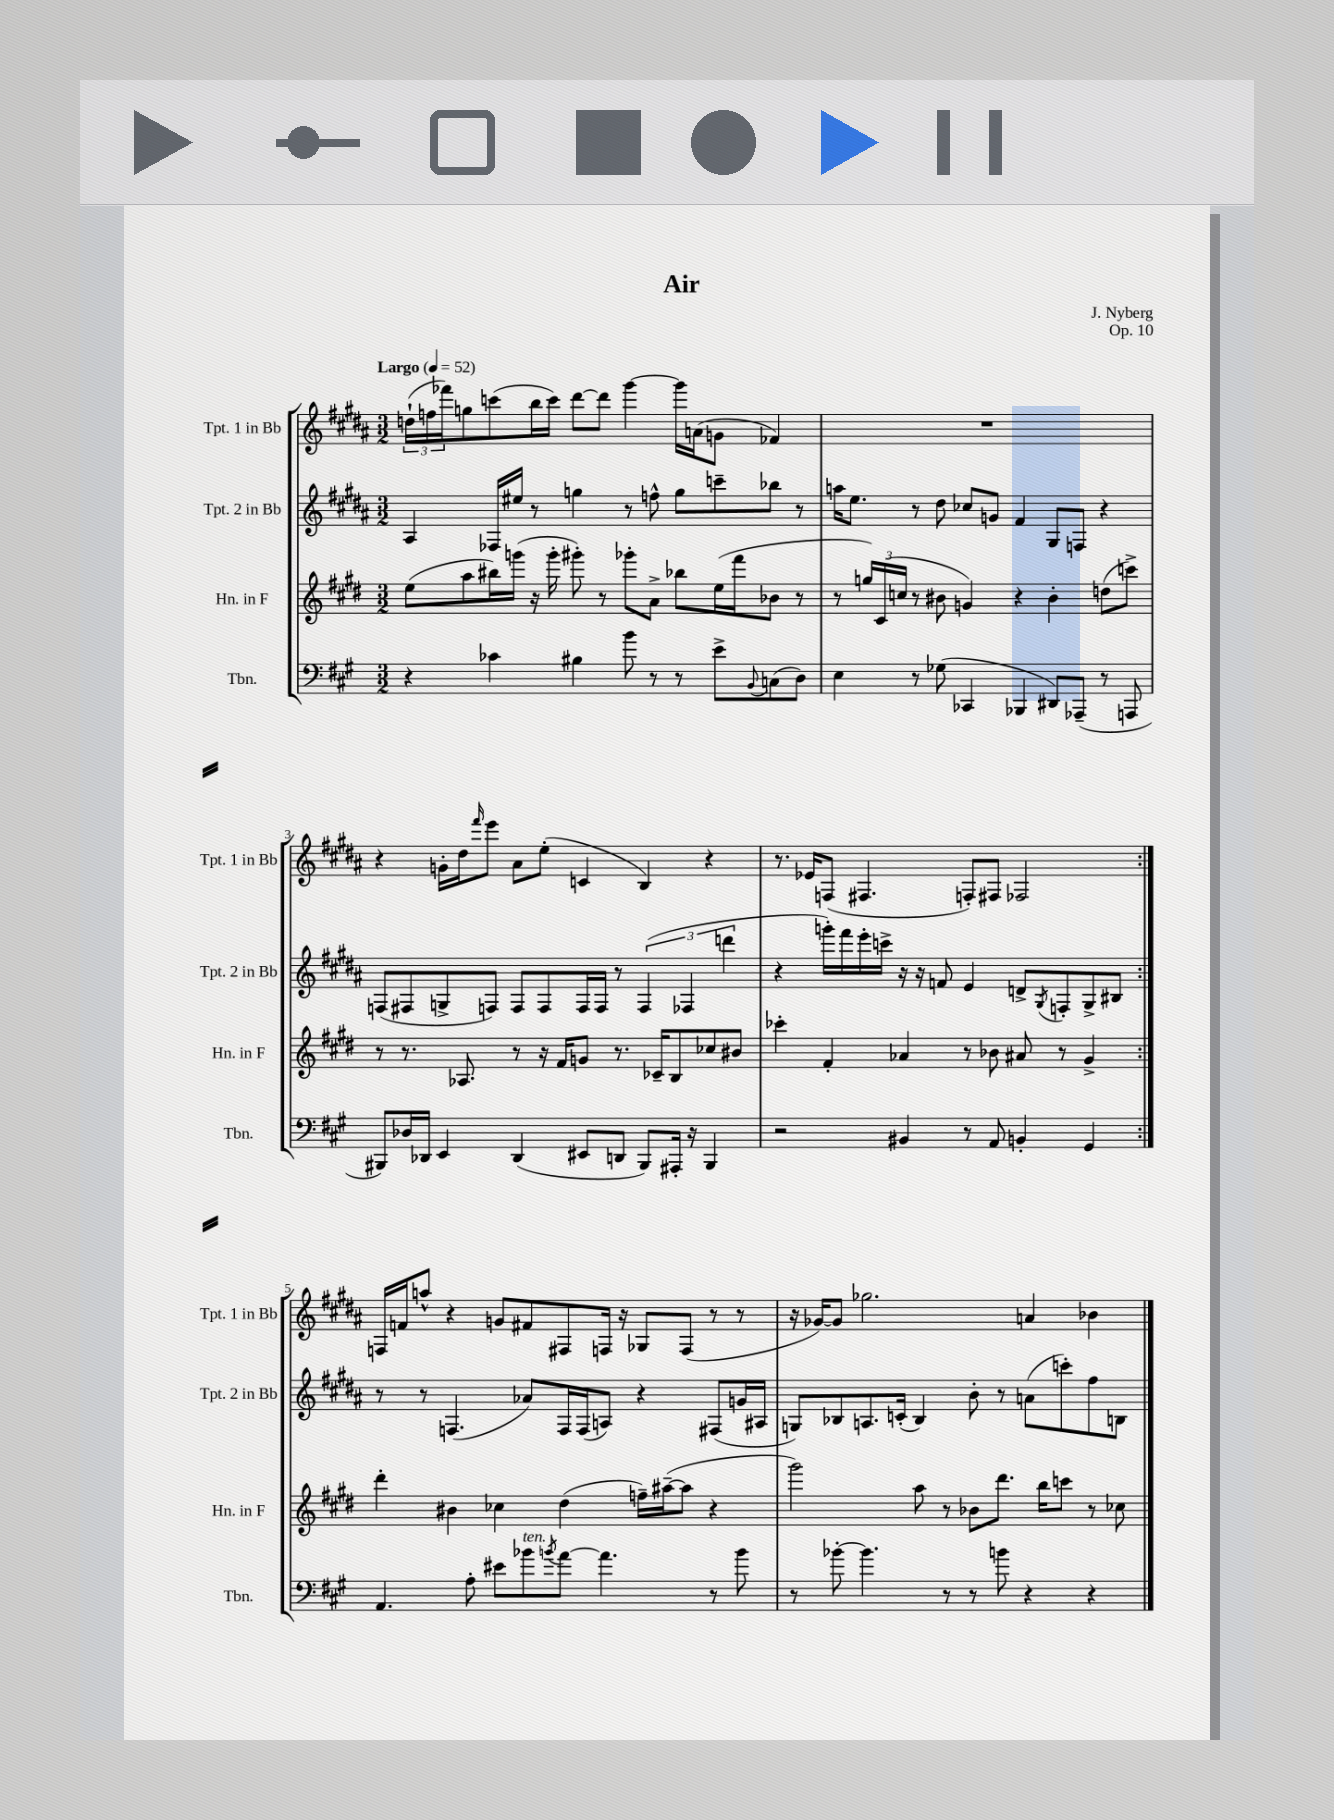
\header { title = "Air" composer = "J. Nyberg" opus = "Op. 10" }
<<
\new StaffGroup <<
\new Staff = "s0" \with { instrumentName = "Tpt. 1 in Bb" shortInstrumentName = "Tpt. 1 in Bb" } {
    \clef treble \key b \major \numericTimeSignature \time 3/2 \tempo "Largo" 4 = 52
    \repeat volta 2 { \tuplet 3/2 { d''16-!( f''16 fes'''16) } g''8 c'''8( b''16 c'''16) dis'''8~ dis'''8 gis'''4~ gis'''16 a'16( g'8 fes'4) |
    R1. |
    r4 g'16-. dis''16 \grace { fis'''16 } e'''8 ais'8 e''8-.( c'4 b4) r4 |
    r8. ees'16 f8( fis4. f8-.) fis8 fes2 | }
    f16 f'16 a''8-^ r4 g'8 fis'8 fis8 f16 r16 ges8 f8( r8 r8 |
    r16 ges'16~) ges'8 ges''2. a'4 bes'4 \bar "|." |
}
\new Staff = "s1" \with { instrumentName = "Tpt. 2 in Bb" shortInstrumentName = "Tpt. 2 in Bb" } {
    \clef treble \key b \major \numericTimeSignature \time 3/2
    \repeat volta 2 { ais4 fes16 eis''16 r8 g''4 r8 f''8-^ g''8 c'''8-- bes''8 r8 |
    a''16 e''8. r8 dis''8 ces''8 g'8 fis'4 gis8 f8 r4 |
    f8( fis8 g8-> f8) f8 f8 f16 f16 r8 \tuplet 3/2 { f4( fes4 d'''4 } |
    r4 g'''16-.) fis'''16 e'''16-. c'''16-> r16 r16 f'8 e'4 d'8-> \acciaccatura { gis8 } f8-. gis8-> bis8 | }
    r8 r8 f4.( aes'8) f16 f16( a8) r4 fis8( g'16 ais16 |
    g8) bes8 a8. c'16-.( bes4) b'8-. r8 a'8( c'''8-.) fis''8 b8 \bar "|." |
}
\new Staff = "s2" \with { instrumentName = "Hn. in F" shortInstrumentName = "Hn. in F" } {
    \clef treble \key e \major \numericTimeSignature \time 3/2
    \repeat volta 2 { e''8( a''8 bis''16) g'''16( r16 g'''16-. gis'''8-.) r8 ges'''8-. a'8-> bes''8 e''16( fis'''16 bes'8 r8 |
    r8 \tuplet 3/2 { g''16) cis'16( c''16 } r8 bis'8 g'4) r4 bis'4-. d''8( c'''8->) |
    r8 r8. aes8. r8 r16 fis'16 g'8 r8. ces'16-- b8 ces''8 bis'8 |
    ces'''4-. fis'4-. aes'4 r8 bes'8 ais'8 r8 gis'4-> | }
    dis'''4-. bis'4 ces''4 dis''4( f''16--) ais''16~--( ais''8 r4 |
    gis'''2) a''8 r8 bes'8 dis'''8. b''16 c'''8 r8 ces''8 \bar "|." |
}
\new Staff = "s3" \with { instrumentName = "Tbn." shortInstrumentName = "Tbn." } {
    \clef bass \key a \major \numericTimeSignature \time 3/2
    \repeat volta 2 { r4 ces'4 bis4 b'8 r8 r8 e'8-> \appoggiatura { b,8 } c8( d8) |
    e4 r8 ges8( ces,4 bes,,4 dis,8) aes,,8--( r8 a,,8 |
    bis,,8) des16 des,16 e,4 des,4( eis,8 d,8 bis,,8) ais,,16-. r16 bis,,4 |
    r2 bis,4 r8 a,8 b,4-. gis,4 | }
    a,4. a8-. eis'8 bes'8^\markup { \italic "ten." } \acciaccatura { b'8 } a'8~ a'4. r8 b'8 |
    r8 bes'8~-. bes'4. r8 r8 b'8 r4 r4 \bar "|." |
}
>>
>>
